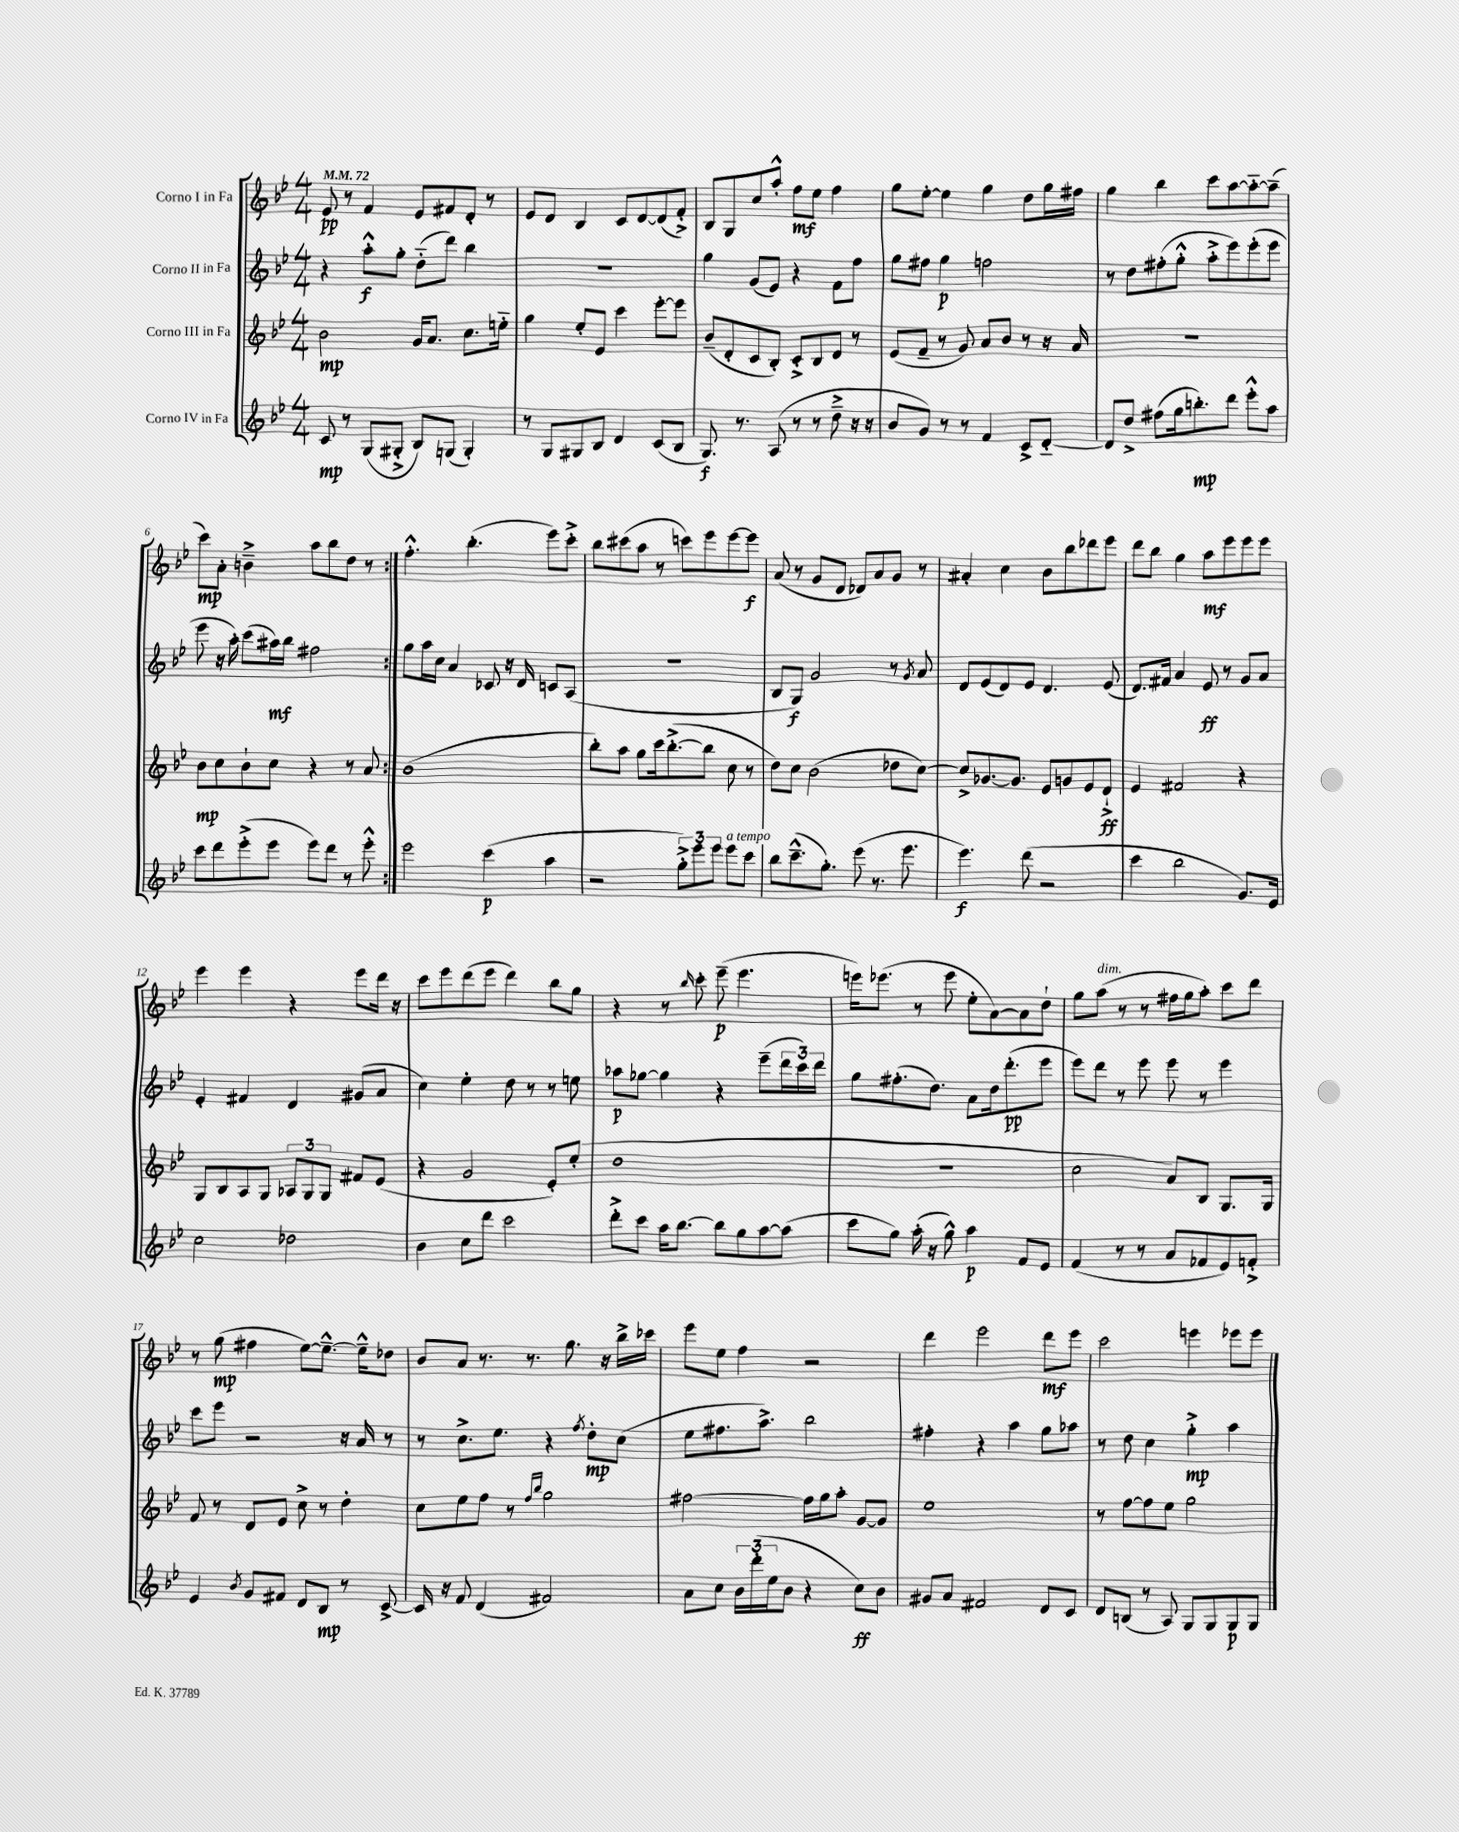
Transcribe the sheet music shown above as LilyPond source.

<<
\new StaffGroup <<
\new Staff = "s0" \with { instrumentName = "Corno I in Fa" } {
    \clef treble \key bes \major \numericTimeSignature \time 4/4 \tempo 4 = 72
    \repeat volta 2 { ees'8\pp r8 f'4 ees'8 fis'8 d'8-. r8 |
    ees'8 d'8 bes4 c'8 d'8~ d'8( f'8-.->) |
    bes8 g8 c''8 a''8-.-^ f''8\mf ees''8 f''4 |
    g''8 ees''8~-. ees''4 g''4 d''8 g''16 fis''16 |
    g''4 bes''4 c'''8 a''8~ a''8~-_ a''8--( |
    c'''8\mp) a'8-. b'4---> a''8 bes''8 d''8 r8 | }
    f''4.-.-^ bes''4.-.( ees'''8) c'''8-.-> |
    bes''8 cis'''8( a''8 r8 c'''8) ees'''8 ees'''8~ ees'''8\f |
    a'8( r8 g'8 d'8 des'8) a'8 g'8 r8 |
    ais'4-. c''4 bes'8 bes''8 des'''8 ees'''8 |
    d'''8 bes''8 g''4 a''8\mf ees'''8 ees'''8 ees'''8 |
    ees'''4 ees'''4 r4 ees'''8 d'''16 r16 |
    c'''8 ees'''8 d'''8( ees'''8 d'''4) bes''8 g''8 |
    r4 r8 \grace { bes''16 } c'''8-. ees'''8--\p( ees'''4. |
    e'''16) ees'''8.( r8 ees'''8 ees''8-. a'8~) a'8 d''8-! |
    g''8 a''8^\markup { \italic "dim." }( r8 r8 fis''16 g''16 a''8-.) c'''8 d'''8 |
    r8 g''8\mp( fis''4 ees''8~) ees''8.~---^ ees''16---^ des''8 |
    bes'8 a'8 r8. r8. g''8. r16 bes''16-> ces'''16 |
    ees'''8 ees''8 f''4 r2 |
    d'''4 ees'''2 d'''8\mf ees'''8 |
    c'''2 e'''4 ees'''8 ees'''8 \bar "|." |
}
\new Staff = "s1" \with { instrumentName = "Corno II in Fa" } {
    \clef treble \key bes \major \numericTimeSignature \time 4/4
    \repeat volta 2 { r4 a''8-.-^\f g''8-. d''8-_( d'''8) bes''4 |
    R1 |
    g''4 g'8( ees'8) r4 f'8 f''8 |
    g''8 fis''8 g''4\p f''2 |
    r8 d''8 fis''8-.( g''8-.-^ a''8-.-> ees'''8) ees'''8-.( ees'''8 |
    ees'''8 r16 a''16-.) c'''8( ais''16\mf) bes''16 fis''2 | }
    g''8 a''16 c''16 a'4 ces'8 r16 d'16 c'8 a8( |
    R1 |
    bes8 g8\f) g'2 r8 \acciaccatura { g'8 } a'8 |
    d'8 ees'8( d'8) ees'8 d'4. ees'8( |
    d'8.) fis'16 a'4 ees'8\ff r8 g'8 a'8 |
    ees'4-. fis'4 d'4 gis'8( a'8 |
    c''4) ees''4-. d''8 r8 r8 e''8 |
    aes''8\p ges''8~ ges''4 r4 ees'''8--( \tuplet 3/2 { d'''16 c'''16) d'''16 } |
    g''8 fis''8.-.( d''8.) a'8 d''16 d'''8.-.\pp( ees'''8 |
    ees'''8) d'''8 r8 ees'''8 ees'''8 r8 ees'''4 |
    c'''8 ees'''8 r2 r16 a'16 r8 |
    r8 c''8.-> ees''8. r4 \acciaccatura { f''8 } d''8-.\mp c''8( |
    ees''8 fis''8. a''8.->) bes''2 |
    fis''4-. r4 a''4 g''8 aes''8 |
    r8 d''8 c''4 g''4-.->\mp a''4 \bar "|." |
}
\new Staff = "s2" \with { instrumentName = "Corno III in Fa" } {
    \clef treble \key bes \major \numericTimeSignature \time 4/4
    \repeat volta 2 { bes'2\mp g'16 a'8. c''8. e''16-_ |
    g''4 ees''8-. ees'8 c'''4 ees'''8~-. ees'''8 |
    bes'8--( d'8-. c'8 bes8-.) c'8-.-> bes8 d'8 r8 |
    ees'8( f'8-- r8 g'8) a'8 bes'8 r8 r16 a'16 |
    R1 |
    bes'8\mp c''8 bes'8-! c''8 r4 r8 a'8 | }
    bes'1( |
    bes''8-.) a''8 g''8 c'''16 bes''8.~-.->( bes''8 c''8 r8 |
    d''8) c''8 bes'2( des''8 c''8~) |
    c''8-> ges'8.~ ges'8. ees'8 g'8 ees'8 d'8-!->\ff |
    ees'4 fis'2 r4 |
    g8 bes8 a8 g8 \tuplet 3/2 { aes8 g8 g8 } fis'8 ees'8( |
    r4 g'2 ees'8-.) ees''8-.( |
    d''1 |
    R1 |
    c''2 a'8) bes8 g8. g16 |
    f'8 r8 d'8 ees'8 c''8-> r8 d''4-. |
    c''8 ees''8 f''8 r8 \grace { f''16 bes''16 } g''2 |
    fis''2~ fis''16 g''16 a''8-. g'8~ g'8 |
    ees''1 |
    r8 f''8~ f''8 ees''8 g''2 \bar "|." |
}
\new Staff = "s3" \with { instrumentName = "Corno IV in Fa" } {
    \clef treble \key bes \major \numericTimeSignature \time 4/4
    \repeat volta 2 { c'8\mp r8 g8( gis8-.-> bes8) g8( g4-.) |
    r8 g8 gis8 bes8 d'4 c'8( bes8 |
    g8.\f) r8. a8( r8 r8 d''8---> r16 r16 |
    bes'8 g'8) r8 r8 f'4 c'8-> d'8~-_ |
    d'8 d''8-> fis''8( g''16 b''8.-.\mp) d'''8 ees'''8-.-^ a''8 |
    c'''8 d'''8 ees'''8-.->( ees'''8 ees'''8) d'''8 r8 ees'''8-.-^ | }
    ees'''2 c'''4\p( a''4 |
    r2 \tuplet 3/2 { g''8-.->) ees'''8 ees'''8 } ees'''8^\markup { \italic "a tempo" } c'''8 |
    bes''8 c'''8.---^( g''8.-.) ees'''8( r8. ees'''8. |
    ees'''4.\f) d'''8( r2 |
    c'''4 bes''2 g'8.) ees'16 |
    c''2 des''2 |
    bes'4 c''8 d'''8 c'''2 |
    d'''8-.-> c'''8 a''16 bes''8.~ bes''8 g''8 a''8~ a''8( |
    c'''8 g''8) a''16-.( r16 g''8-^) a''4\p f'8 ees'8 |
    f'4( r8 r8 a'8 fes'8 ees'8) f'8-.-> |
    ees'4 \acciaccatura { bes'8 } g'8 fis'8 d'8 bes8\mp r8 c'8~-> |
    c'16 r16 f'8 d'4( fis'2) |
    a'8 c''8 \tuplet 3/2 { bes'16 d'''16-.( ees''16 } bes'8 r4 c''8\ff) bes'8 |
    gis'8 a'8 fis'2 d'8 c'8 |
    d'8 b8( r8 a8) g8 g8 g8\p g8 \bar "|." |
}
>>
>>
